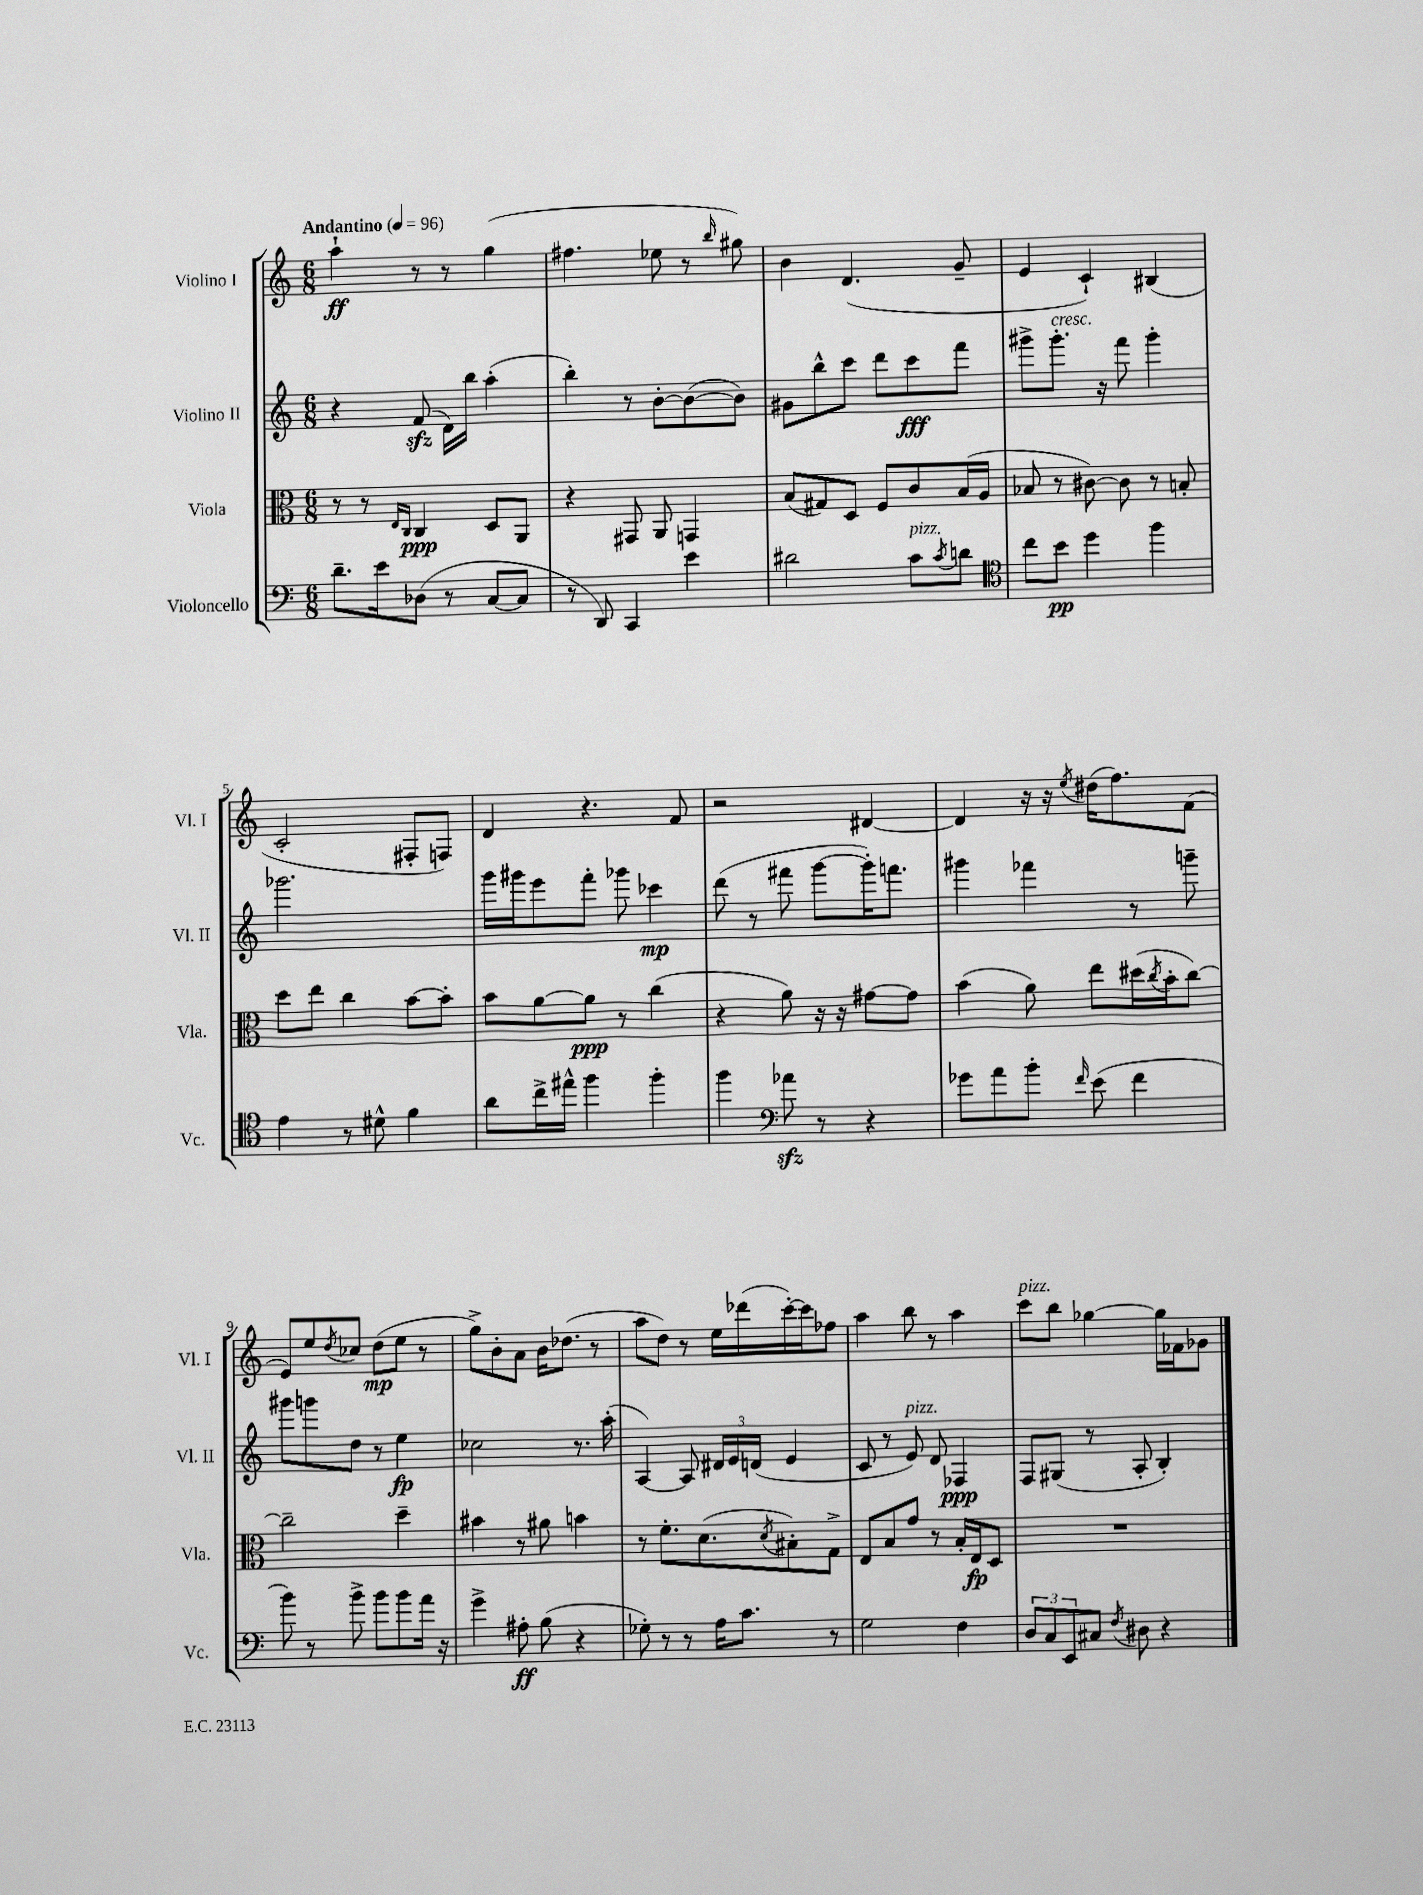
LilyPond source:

<<
\new StaffGroup <<
\new Staff = "s0" \with { instrumentName = "Violino I" shortInstrumentName = "Vl. I" } {
    \clef treble \key c \major \numericTimeSignature \time 6/8 \tempo "Andantino" 4 = 96
    a''4-!\ff r8 r8 g''4( |
    fis''4. ees''8 r8 \grace { b''16 } gis''8) |
    b'4 d'4.( g'8-- |
    e'4 c'4-!) bis4( |
    c'2-. fis8-. f8) |
    d'4 r4. f'8 |
    r2 dis'4~ |
    dis'4 r16 r16 \acciaccatura { e''8 } dis''16( f''8.) f'8( |
    e'8) e''8 \acciaccatura { d''8 } ces''8 d''8\mp( e''8 r8 |
    g''8->) b'8-. a'8 b'16 des''8.( r8 |
    a''8 d''8) r8 e''16 des'''16( c'''16~-.) c'''16 fes''8 |
    a''4 b''8 r8 a''4 |
    c'''8^\markup { \italic "pizz." } b''8 ges''4~ ges''16 fes'16 ges'8 \bar "|." |
}
\new Staff = "s1" \with { instrumentName = "Violino II" shortInstrumentName = "Vl. II" } {
    \clef treble \key c \major \numericTimeSignature \time 6/8
    r4 f'8\sfz( d'16) b''16 a''4-.( |
    b''4-.) r8 b'8~-. b'8~( b'8) |
    gis'8 b''8-^ c'''8 d'''8 c'''8\fff f'''8 |
    gis'''8-> gis'''8.-.^\markup { \italic "cresc." } r16 f'''8 gis'''4-. |
    ges'''2. |
    g'''16 gis'''16 e'''8 f'''8-. ges'''8 ces'''4\mp |
    d'''8( r8 fis'''8 g'''8~ g'''16-.) f'''8. |
    gis'''4 fes'''4 r8 g'''8-- |
    gis'''8 g'''8 d''8 r8 e''4\fp |
    ces''2 r8. a''16-.( |
    a4~) a8 \tuplet 3/2 { dis'16 e'16 d'16( } e'4 |
    c'8 r8 e'8^\markup { \italic "pizz." }) d'8 fes4\ppp |
    f8 gis8( r8 a8-. b4-.) \bar "|." |
}
\new Staff = "s2" \with { instrumentName = "Viola" shortInstrumentName = "Vla." } {
    \clef alto \key c \major \numericTimeSignature \time 6/8
    r8 r8 \grace { e16 c16 } c4\ppp d8 a,8 |
    r4 gis,8 a,8 g,4 |
    b8( gis8) d8 f8 c'8 b16( a16 |
    bes8 r8 cis'8~) cis'8 r8 b8-. |
    d''8 e''8 c''4 b'8~ b'8-. |
    b'8 a'8~ a'8\ppp r8 c''4( |
    r4 a'8) r16 r16 gis'8~ gis'8 |
    b'4( a'8) e''8 dis''16( \acciaccatura { c''8 } b'16-. c''8~) |
    c''2-- d''4-- |
    bis'4 r8 ais'8 b'4 |
    r8 f'8.-. d'8.( \acciaccatura { d'8 } bis8-.) g8-> |
    e8 b8 g'8 r8 b16-. e16\fp d8 |
    R2. \bar "|." |
}
\new Staff = "s3" \with { instrumentName = "Violoncello" shortInstrumentName = "Vc." } {
    \clef bass \key c \major \numericTimeSignature \time 6/8
    d'8.-- e'16 des8( r8 c8~ c8 |
    r8 d,8) c,4 e'4 |
    dis'2 c'8^\markup { \italic "pizz." } \acciaccatura { c'8 } d'8 |
    \clef tenor c''8 b'8\pp d''4 f''4 |
    e'4 r8 dis'8-^ f'4 |
    a'8 c''16-> eis''16-^ f''4 f''4-. |
    f''4 \clef bass aes'8\sfz r8 r4 |
    ges'8 a'8 b'8-. \grace { f'16 } e'8( f'4 |
    b'8) r8 b'8-> b'8 b'8 a'16 r16 |
    g'4-> ais8-.\ff b8( r4 |
    ges8-.) r8 r8 a16 c'8. r8 |
    g2 f4 |
    \tuplet 3/2 { d8 c8 e,8 } cis8 \acciaccatura { f8 } dis8 r4 \bar "|." |
}
>>
>>
